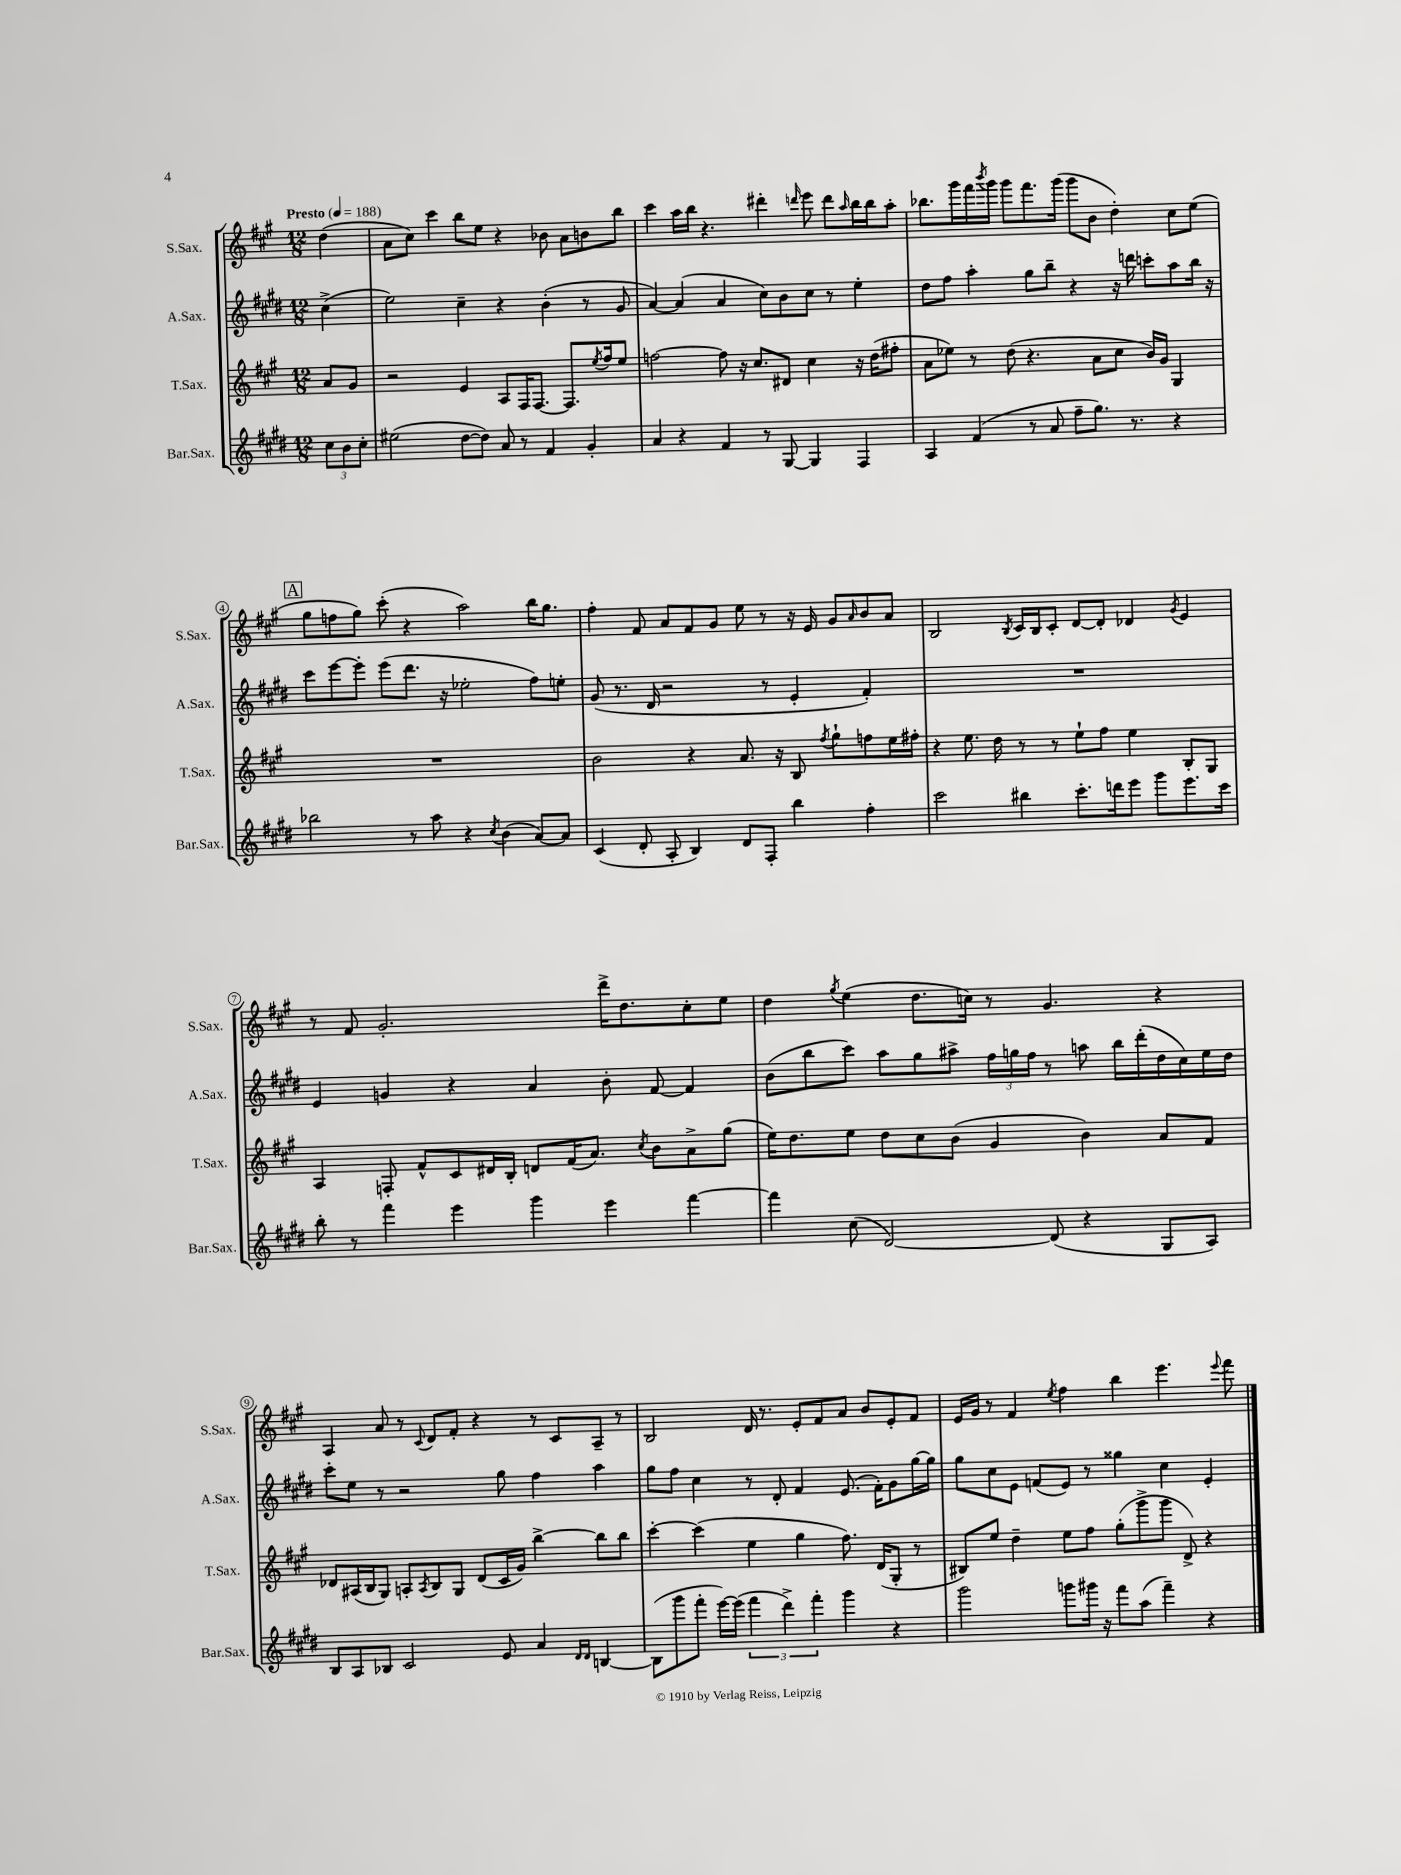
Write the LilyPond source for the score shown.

<<
\new StaffGroup <<
\new Staff = "s0" \with { instrumentName = "S.Sax." shortInstrumentName = "S.Sax." } {
    \clef treble \key a \major \numericTimeSignature \time 12/8 \partial 4 \tempo "Presto" 4 = 188
    d''4( |
    a'8 cis''8) cis'''4 b''8 e''8 r4 bes'8 a'8 b'8 b''8 |
    cis'''4 a''16 b''16 r4. dis'''4-. \grace { d'''16 } e'''8 d'''8 \grace { a''16 } b''16 b''16 a''8-. |
    bes''8. gis'''16 fis'''16 \acciaccatura { b'''8 } gis'''16 gis'''8 fis'''8. gis'''16( gis'''8 b'8 d''4-.) cis''8 e''8( |
    \mark \markup { \box "A" } gis''8 f''8 gis''8) cis'''8-.( r4 a''2) b''16 gis''8. |
    fis''4-. fis'8 a'8 fis'8 gis'8 e''8 r8 r16 e'16 gis'8 \grace { a'16 } b'8 a'8 |
    b2 \acciaccatura { b8 } cis'16 b16 cis'8-. d'8~ d'8-. des'4 \acciaccatura { gis'8 } e'4 |
    r8 fis'8 gis'2.-. d'''16-> d''8. cis''8-. e''8 |
    d''4 \acciaccatura { gis''8 } e''4( d''8. c''16) r8 gis'4. r4 |
    a4 a'8 r8 \appoggiatura { cis'8 } d'8 fis'8-. r4 r8 cis'8 a8-- r8 |
    b2 d'16 r8. e'8-. fis'8 a'8 b'8 e'8-. fis'8 |
    e'16 gis'16 r8 fis'4 \acciaccatura { e''8 } fis''4 b''4 e'''4. \appoggiatura { e'''8 } fis'''8 \bar "|." |
}
\new Staff = "s1" \with { instrumentName = "A.Sax." shortInstrumentName = "A.Sax." } {
    \clef treble \key e \major \numericTimeSignature \time 12/8 \partial 4
    cis''4->( |
    e''2) cis''4-- r4 b'4-.( r8 gis'8 |
    a'4~) a'4( a'4 cis''8) b'8 cis''8 r8 e''4-. |
    dis''8 fis''8 a''4-. gis''8 b''8-- r4 r16 d'''16 c'''8-. a''8 b''16 r16 |
    \mark \markup { \box "A" } cis'''8 e'''8~ e'''8-. e'''8( dis'''8. r16 ees''2-. fis''8) e''8-. |
    gis'8( r8. dis'16 r2 r8 e'4-. fis'4-.) |
    R1. |
    e'4 g'4 r4 a'4 b'8-. fis'8~ fis'4 |
    b'8( b''8 cis'''8) a''8 gis''8 ais''8-> \tuplet 3/2 { fis''16 g''16 fis''16 } r8 a''8 b''16 dis'''16-.( dis''16 cis''16) e''16 dis''16 |
    cis'''8-. e''8 r8 r2 gis''8 fis''4 a''4 |
    gis''8 fis''8 cis''4 r8 dis'8-. fis'4 e'8.( fis'16-.) gis'8 gis''16~ gis''16 |
    gis''8 cis''8 e'8 f'8( e'8) r8 gisis''4 cis''4 e'4-. \bar "|." |
}
\new Staff = "s2" \with { instrumentName = "T.Sax." shortInstrumentName = "T.Sax." } {
    \clef treble \key a \major \numericTimeSignature \time 12/8 \partial 4
    a'8 gis'8 |
    r2 e'4 a8 fis16 fis8.~ fis8. \acciaccatura { e''8 } fis''16 e''8 |
    f''2~ f''8 r16 cis''8. dis'8 cis''4 r16 d''16( fis''8-. |
    a'8 ees''8) r8 d''8( r4. a'8 cis''8 b'16) gis'16 gis4 |
    \mark \markup { \box "A" } R1. |
    b'2 r4 a'8. r16 b8 \acciaccatura { fis''8 } gis''8-! f''8 e''16 fis''16-. |
    r4 e''8. d''16 r8 r8 e''8-! fis''8 e''4 b8-. gis8 |
    a4 f8-. fis'8-^ cis'8 dis'16 b16-. d'8 fis'16( a'8.) \acciaccatura { cis''8 } b'8 a'8-> gis''8( |
    e''16) d''8. e''8 d''8 cis''8 b'8( gis'4 b'4) a'8 fis'8 |
    des'8 ais16( b16 gis8) a8-. \acciaccatura { a8 } b8 gis8 des'8( cis'16 gis'16) b''4~-> b''8 b''8 |
    cis'''4~-. cis'''4( e''4 gis''4 fis''8.) d'16( gis8-. r8 |
    bis8) e''8 d''4-- e''8 fis''8 gis''8-.( gis'''8-> gis'''8 d'8->) r4 \bar "|." |
}
\new Staff = "s3" \with { instrumentName = "Bar.Sax." shortInstrumentName = "Bar.Sax." } {
    \clef treble \key e \major \numericTimeSignature \time 12/8 \partial 4
    \tuplet 3/2 { cis''8 b'8 cis''8-. } |
    eis''2( dis''8~ dis''8) a'8 r8 fis'4 gis'4-. |
    a'4 r4 fis'4 r8 gis8~ gis4 fis4 |
    a4 fis'4( r8 a'8 fis''8-- gis''8.) r8. r4 |
    \mark \markup { \box "A" } bes''2 r8 a''8 r4 \acciaccatura { cis''8 } b'4( a'8~) a'8 |
    cis'4( dis'8-. a8-. b4) dis'8 fis8-. b''4 fis''4-. |
    cis'''2 bis''4 cis'''8.-. d'''16 e'''8 gis'''8 e'''8. cis'''16 |
    b''8-. r8 fis'''4 e'''4 gis'''4 e'''4 fis'''4~ |
    fis'''4 cis''8( dis'2~) dis'8( r4 gis8 a8) |
    b8 a8 bes8 cis'2 e'8 a'4 \grace { dis'16 dis'16 } b4~ |
    b8( gis'''8 fis'''8-. e'''16~) e'''16( \tuplet 3/2 { fis'''4 dis'''4->) fis'''4-. } gis'''4 r4 |
    gis'''2 g'''8 gis'''16 r16 fis'''8 a''8( fis'''4--) r4 \bar "|." |
}
>>
>>
\layout { \context { \Score \override BarNumber.stencil = #(make-stencil-circler 0.1 0.3 ly:text-interface::print) } }
